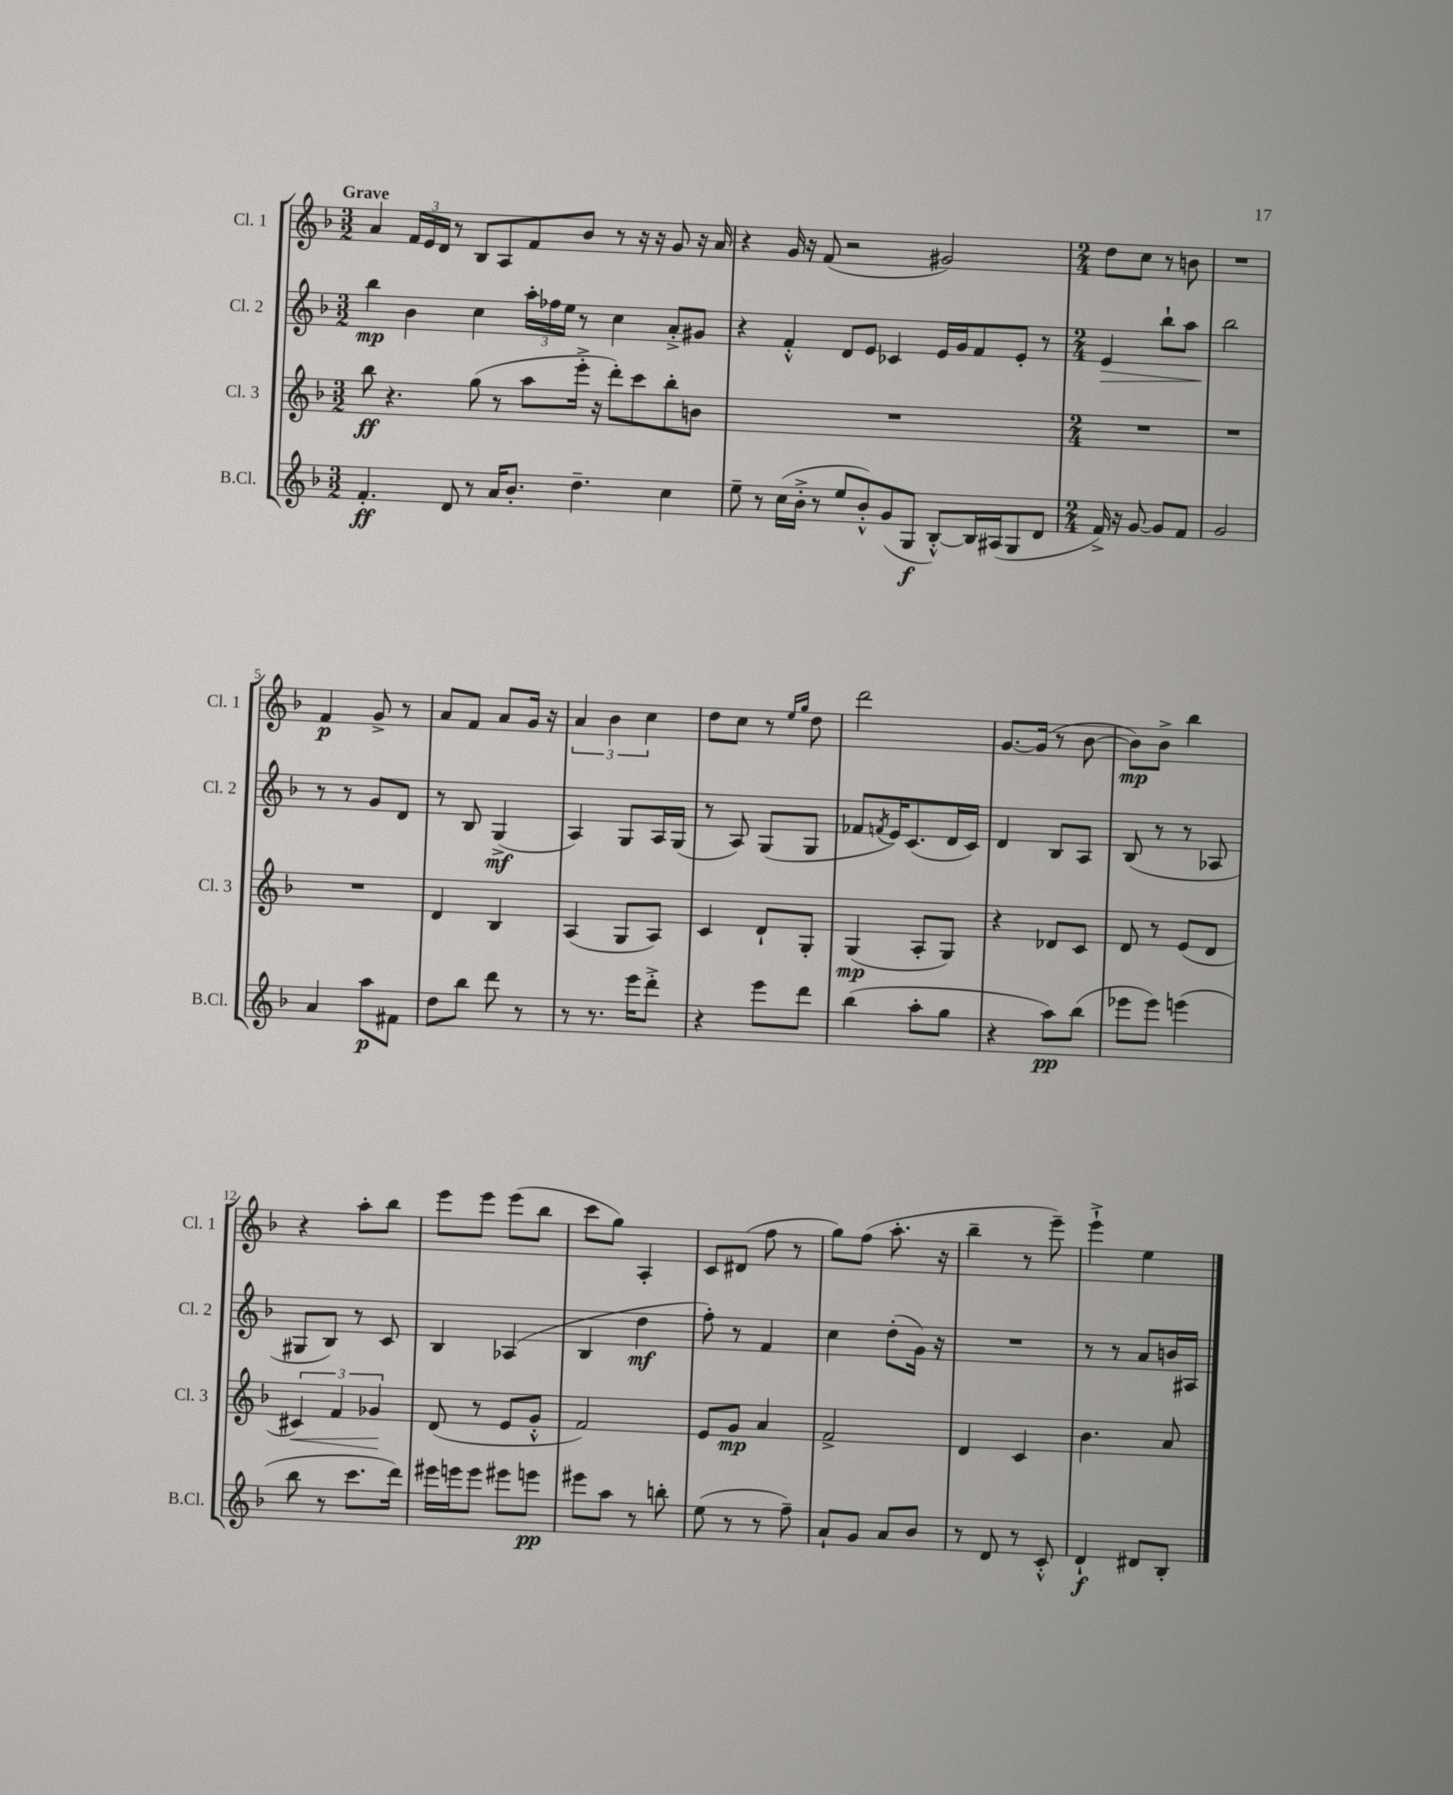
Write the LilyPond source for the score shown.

<<
\new StaffGroup <<
\new Staff = "s0" \with { instrumentName = "Cl. 1" shortInstrumentName = "Cl. 1" } {
    \clef treble \key f \major \numericTimeSignature \time 3/2 \tempo "Grave"
    a'4 \tuplet 3/2 { f'16 e'16 d'16 } r8 bes8 a8 f'8 bes'8 r8 r16 r16 g'8 r16 a'16 |
    r4 g'16 r16 f'8( r2 gis'2) |
    \numericTimeSignature \time 2/4 d''8 c''8 r8 b'8 |
    R2 |
    f'4\p g'8-> r8 |
    a'8 f'8 a'8 g'16 r16 |
    \tuplet 3/2 { a'4 bes'4 c''4 } |
    d''8 c''8 r8 \grace { e''16 g''16 } d''8 |
    d'''2 |
    g'8.~ g'16( r8 bes'8~ |
    bes'8\mp) bes'8-> bes''4 |
    r4 a''8-. bes''8 |
    e'''8 e'''8 e'''8( bes''8 |
    c'''8 g''8) a4-. |
    c'8 dis'8( f''8 r8 |
    g''8) f''8( a''8.-. r16 |
    bes''4-- r8 e'''8--) |
    e'''4-!-> e''4 \bar "|." |
}
\new Staff = "s1" \with { instrumentName = "Cl. 2" shortInstrumentName = "Cl. 2" } {
    \clef treble \key f \major \numericTimeSignature \time 3/2
    bes''4\mp bes'4 c''4 \tuplet 3/2 { a''16-. fes''16 e''16 } r8 c''4 a'8-.-> gis'8 |
    r4 f'4-.-^ d'8 e'8 ces'4 e'16 g'16 f'8 e'8-. r8 |
    \numericTimeSignature \time 2/4 e'4\> bes''8-! a''8 |
    bes''2\! |
    r8 r8 g'8 d'8 |
    r8 bes8 g4->\mf( |
    a4) g8 a16 g16( |
    r8 a8) g8( g8 |
    fes'8 \acciaccatura { f'8 } e'16) c'8.( d'16 c'16) |
    d'4 bes8 a8 |
    bes8( r8 r8 aes8 |
    gis8 bes8) r8 c'8 |
    bes4 aes4( |
    bes4 d''4\mf |
    f''8-.) r8 f'4 |
    c''4 d''8-.( g'16) r16 |
    R2 |
    r8 r8 a'8 b'16 ais16 \bar "|." |
}
\new Staff = "s2" \with { instrumentName = "Cl. 3" shortInstrumentName = "Cl. 3" } {
    \clef treble \key f \major \numericTimeSignature \time 3/2
    bes''8\ff r4. g''8( r8 a''8 e'''16-.-> r16 d'''8-.) c'''8 bes''8-. b'8 |
    R1. |
    \numericTimeSignature \time 2/4 R2 |
    R2 |
    R2 |
    d'4 bes4 |
    a4( g8 a8) |
    c'4 d'8-! g8-. |
    g4\mp( a8-. g8) |
    r4 des'8 c'8 |
    d'8 r8 e'8( d'8 |
    \tuplet 3/2 { cis'4\<) f'4 ges'4\! } |
    d'8( r8 e'8 g'8-.-^ |
    f'2) |
    e'8 g'8\mp a'4 |
    f'2-> |
    d'4 c'4 |
    bes'4. a'8 \bar "|." |
}
\new Staff = "s3" \with { instrumentName = "B.Cl." shortInstrumentName = "B.Cl." } {
    \clef treble \key f \major \numericTimeSignature \time 3/2
    f'4.-.\ff d'8 r8 a'16 bes'8.-. d''4.-- c''4 |
    e''8-- r8 c''16( bes'16-.-> r8 e''8 bes'8-.-^) g'8( g8\f bes8~-.-^) bes16 ais16( g8 d'8 |
    \numericTimeSignature \time 2/4 f'16->) r16 g'8~ g'8 f'8 |
    g'2 |
    a'4 a''8\p fis'8 |
    d''8 bes''8 d'''8 r8 |
    r8 r8. e'''16 d'''8-.-> |
    r4 e'''8 d'''8 |
    bes''4( a''8-. g''8 |
    r4 a''8\pp) bes''8( |
    ees'''8 ees'''8) e'''4( |
    bes''8 r8 c'''8. d'''16) |
    eis'''16 e'''16 e'''8 eis'''8 e'''8\pp |
    eis'''8 a''8 r8 b''8-. |
    e''8( r8 r8 f''8--) |
    a'8-! g'8 a'8 bes'8 |
    r8 d'8 r8 c'8-.-^ |
    d'4-!\f dis'8 bes8-. \bar "|." |
}
>>
>>
